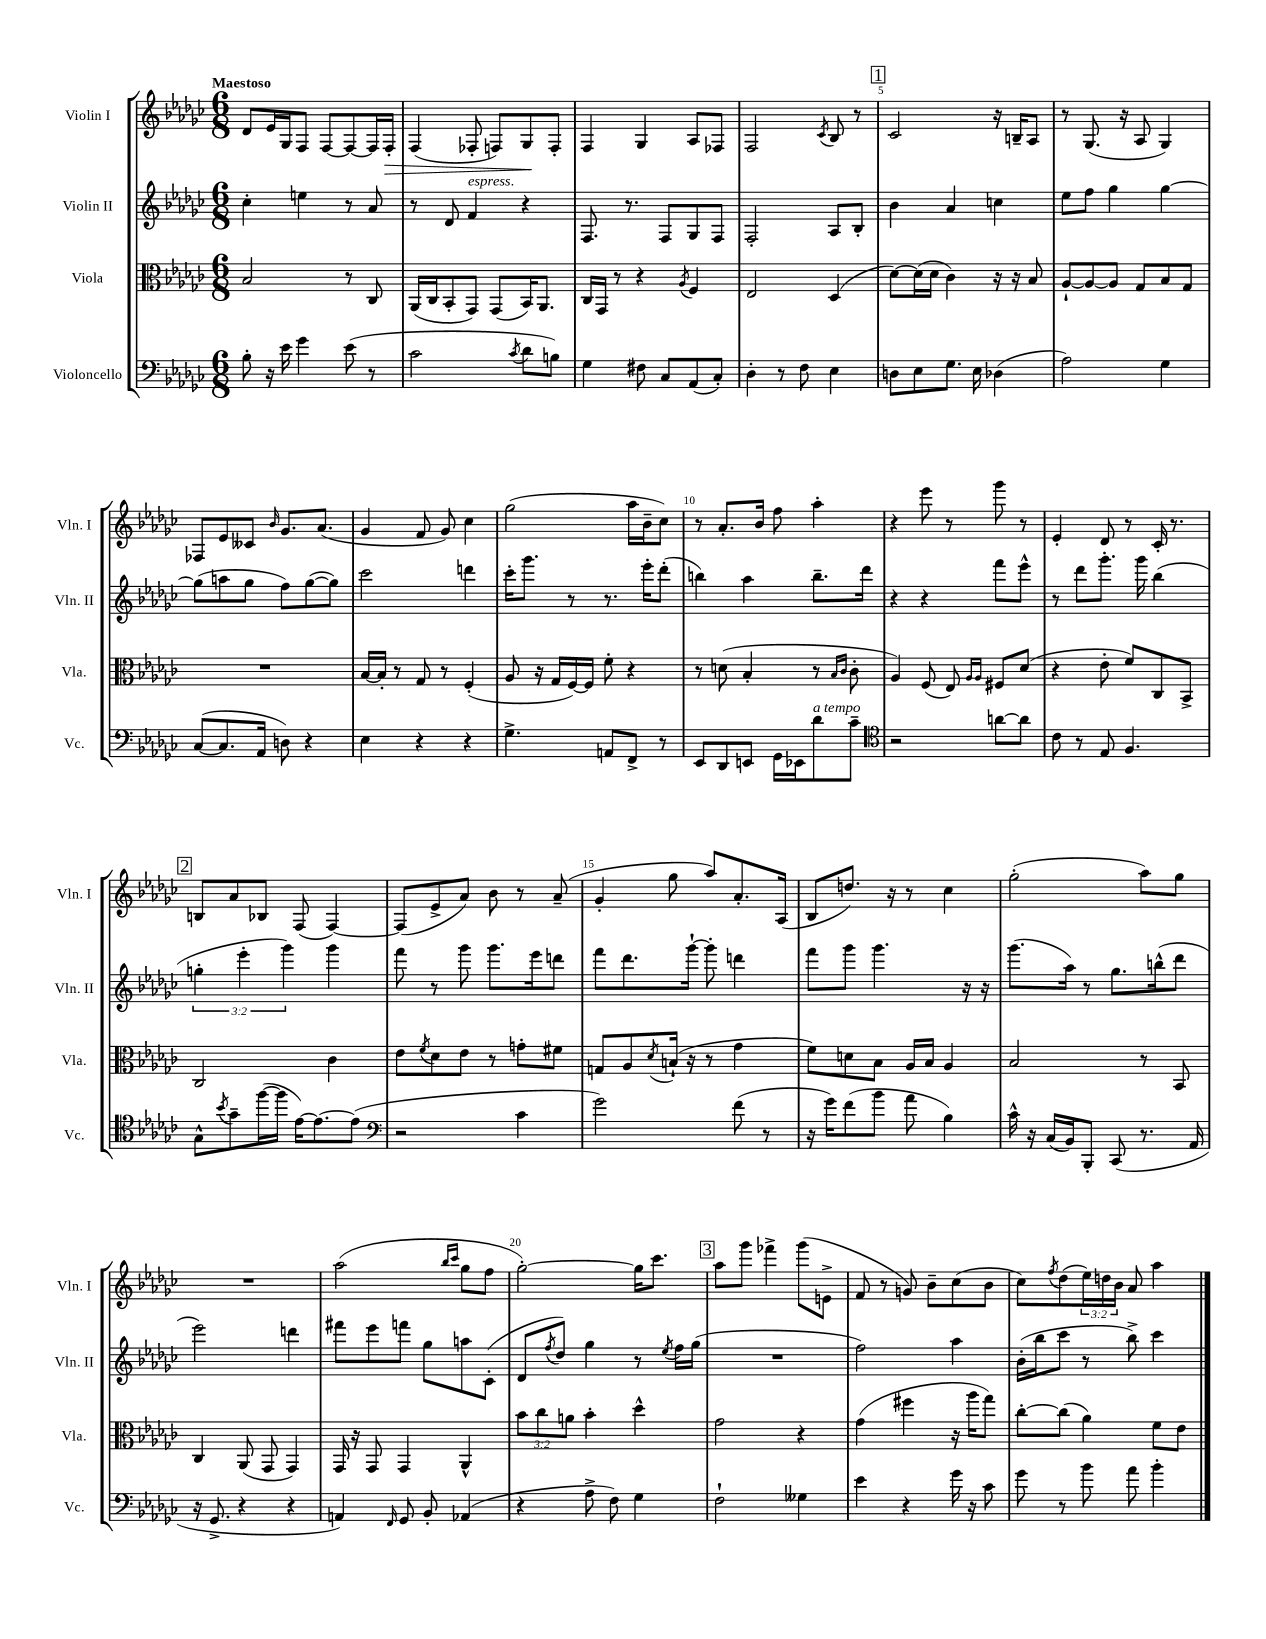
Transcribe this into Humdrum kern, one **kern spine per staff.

**kern	**kern	**kern	**kern
*staff4	*staff3	*staff2	*staff1
*clefF4	*clefC3	*clefG2	*clefG2
*k[b-e-a-d-g-c-]	*k[b-e-a-d-g-c-]	*k[b-e-a-d-g-c-]	*k[b-e-a-d-g-c-]
*M6/8	*M6/8	*M6/8	*M6/8
8B-'	2B-	4cc-'	8d-
16r	.	.	16e-
16e-	.	.	16G-
4g-	.	4ee	8F
.	.	.	[8F
(8e-	8r	8r	8F_
8r	8C-	8a-	16F]
.	.	.	16F'
=	=	=	=
2c-	(16AA-	8r	(4F
.	16C-	.	.
.	8BB-'	8d-	.
.	8GG-)	4f	8F-'
.	(8GG-	.	8F)
8qc-	.	.	.
8d-	16BB-)	4r	8G-
.	8.AA-	.	.
8B)	.	.	8F'
=	=	=	=
4G-	16C-	8.F	4F
.	16GG-	.	.
.	8r	.	.
.	.	8.r	.
8F#	4r	.	4G-
8C-	.	8F	.
.	8qA-	.	.
(8AA-	4F	8G-	8A-
8C-')	.	8F	8F-
=	=	=	=
4D-'	2E-	2F'	2F
8r	.	.	.
8F	.	.	.
.	.	.	8qc-
4E-	(4D-	8A-	8B-
.	.	8B-'	8r
=	=	=	=
8D	[8d-)	4b-	2c-
8E-	(16d-]	.	.
.	16d-	.	.
8.G-	4c-)	4a-	.
16E-	.	.	.
(4D-	16r	4cc	16r
.	16r	.	16B~
.	8B-	.	8A-
=	=	=	=
2A-)	[8A-`	8ee-	8r
.	8A-_	8ff	(8.G-
.	8A-]	4gg-	.
.	.	.	16r
.	8G-	.	8A-
4G-	8B-	[4gg-	4G-)
.	8G-	.	.
=	=	=	=
([8C-	2.r	(8gg-]	8F-
8.C-]	.	8aa	8e-
.	.	8gg-	8c--
16AA-	.	.	.
.	.	.	16qqb-
8D)	.	8ff)	8.g-
4r	.	([8gg-	.
.	.	.	(8.a-
.	.	8gg-])	.
=	=	=	=
4E-	[16B-	2ccc-	4g-
.	16B-']	.	.
.	8r	.	.
4r	8G-	.	8f
.	8r	.	8g-)
4r	(4F'	4ddd	4cc-
=	=	=	=
4.G-^	8A-	16ccc-'	(2gg-
.	.	8.ggg-	.
.	16r	.	.
.	16G-	.	.
.	[16F)	8r	.
.	16F]	.	.
8AA	8f'	8.r	.
8FF^	4r	.	16aa-
.	.	16eee-'	16b-~
8r	.	(8ddd-'	8cc-)
=	=	=	=
8EE-	8r	4bb)	8r
8DD-	(8d	.	8.a-'
8EE	4B-'	4aa-	.
.	.	.	16b-
16GG-	.	.	8ff
16EE-	.	.	.
8d-	8r	8.bb~	4aa-'
.	16qqB-	.	.
.	16qqc-	.	.
8c-~	8c-'	.	.
.	.	16ddd-	.
=	=	=	=
*clefC4	*	*	*
2r	4A-)	4r	4r
.	(8F	4r	8eee-
.	8E-)	.	8r
.	16qqA-	.	.
.	16qqA-	.	.
[8a	8F#	8fff	8ggg-
8a]	(8d-	8eee-^^	8r
=	=	=	=
8c-	4r	8r	4e-'
8r	.	8ddd-	.
8E-	8e-'	8.ggg-'	8d-
4.F	8f)	.	8r
.	.	16ggg-	.
.	8C-	(4bb-	16c-'
.	.	.	8.r
.	8BB-^	.	.
=	=	=	=
8G-^^	2C-	6gg'	8B
8qb-	.	.	.
8g-~	.	.	8a-
.	.	6eee-'	.
([16ff	.	.	8B-
16ff]	.	.	.
.	.	6ggg-)	.
[16e-)	.	.	(8F
8.e-_	.	.	.
.	4c-	4ggg-	[4F)
(8e-]	.	.	.
=	=	=	=
*clefF4	*	*	*
2r	8e-	8fff	(8F]
.	8qf	.	.
.	8d-	8r	8e-^
.	8e-	8ggg-	8a-)
.	8r	8.ggg-	8b-
4c-	8g'	.	8r
.	.	16eee-	.
.	8f#	8ddd	(8a-~
=	=	=	=
2g-)	8G	8fff	4g-'
.	8A-	8.ddd-	.
.	8qd-	.	.
.	(16B`	.	8gg-
.	16r	[16ggg-`	.
.	8r	8ggg-']	8aa-)
(8f	4g-	4ddd	8.a-'
8r	.	.	.
.	.	.	(16A-
=	=	=	=
16r	8f)	8fff	8B-
16g-)	.	.	.
(8f	8d	8ggg-	8.dd)
8b-	8B-	4.ggg-	.
.	.	.	16r
8a-	16A-	.	8r
.	16B-	.	.
4B-)	4A-	.	4cc-
.	.	16r	.
.	.	16r	.
=	=	=	=
16c-^^	2B-	(8.ggg-	(2gg-'
16r	.	.	.
(16C-	.	.	.
16BB-)	.	16aa-)	.
8BBB-'	.	8r	.
(8CC-	.	8.gg-	.
8.r	8r	.	8aa-)
.	.	(16bb^^	.
.	8BB-	8ddd-	8gg-
16AA-	.	.	.
=	=	=	=
16r	4C-	2eee-)	2.r
8.GG-^	.	.	.
4r	(8AA-	.	.
.	8GG-	.	.
4r	4GG-)	4ddd	.
=	=	=	=
4AA)	16GG-	8fff#	(2aa-
.	16r	.	.
.	8GG-	8eee-	.
16qqFF	.	.	.
8GG-	4GG-	8fff	.
8BB-'	.	8gg-	.
.	.	.	16qqbb-
.	.	.	16qqccc-
(4AA-	4AA-^^	8aa	8gg-
.	.	(8c-'	8ff
=	=	=	=
4r	12b-	8d-	[2gg-')
.	12cc-	.	.
.	.	8qff	.
.	.	8dd-)	.
.	12a	.	.
8A-^	4b-'	4gg-	.
8F)	.	.	.
4G-	4dd-^^	8r	16gg-]
.	.	.	8.ccc-
.	.	8qee-	.
.	.	16ff	.
.	.	(16gg-	.
=	=	=	=
2F`	2g-	2.r	8aa-
.	.	.	8ggg-
.	.	.	4fff-^
4G--	4r	.	(8ggg-
.	.	.	8e^
=	=	=	=
4e-	(4g-	2ff)	8f
.	.	.	8r
4r	4ff#	.	8g)
.	.	.	8b-~
16g-	16r	4aa-	(8cc-
16r	16aa-	.	.
8c-	8gg-)	.	8b-
=	=	=	=
8g-	[8cc-'	(16b-'	8cc-)
.	.	16bb-	.
.	.	.	8qff
8r	(8cc-]	8ccc-	(8dd-
8b-	4a-)	8r	24ee-)
.	.	.	24dd
.	.	.	24b-
8a-	.	8bb-^)	8a-
4b-'	8f	4ccc-	4aa-
.	8e-	.	.
==	==	==	==
*-	*-	*-	*-
